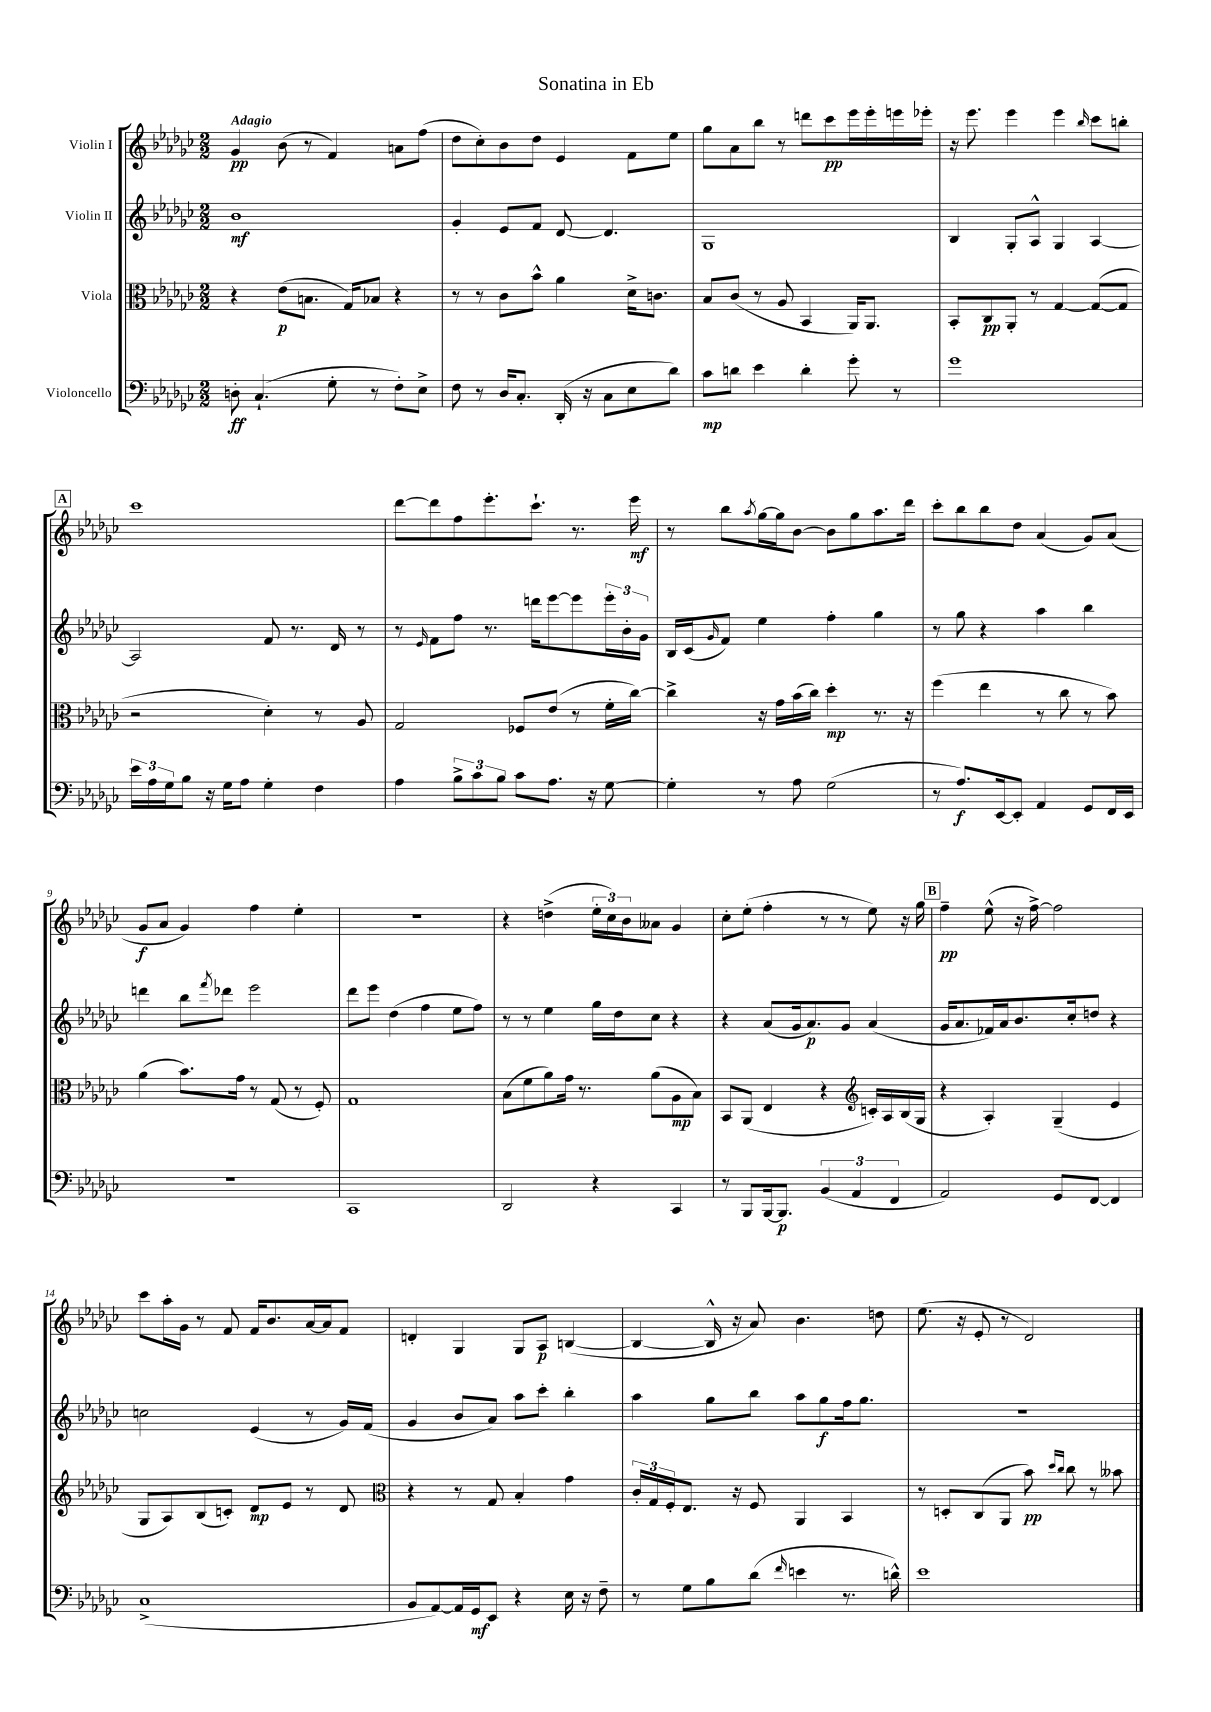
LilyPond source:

\header { title = "Sonatina in Eb" }
<<
\new StaffGroup <<
\new Staff = "s0" \with { instrumentName = "Violin I" } {
    \clef treble \key ges \major \numericTimeSignature \time 2/2 \tempo "Adagio"
    ges'4\pp bes'8( r8 f'4) a'8 f''8( |
    des''8 ces''8-.) bes'8 des''8 ees'4 f'8 ees''8 |
    ges''8 aes'8 bes''8 r8 d'''8 ces'''8\pp ees'''16 ees'''16-. e'''16 ees'''16-. |
    r16 ees'''8. ees'''4 ees'''4 \grace { bes''16 } ces'''8 b''8-. |
    \mark \markup { \box "A" } ces'''1 |
    des'''8~ des'''8 f''8 ees'''8.-. ces'''8.-! r8. ees'''16\mf |
    r8 bes''8 \acciaccatura { aes''8 } ges''16~ ges''16 bes'8~ bes'8 ges''8 aes''8. des'''16 |
    ces'''8-. bes''8 bes''8 des''8 aes'4( ges'8) aes'8( |
    ges'8\f aes'8 ges'4) f''4 ees''4-. |
    r1 |
    r4 d''4->( \tuplet 3/2 { ees''16-. ces''16) bes'16 } aeses'8 ges'4 |
    ces''8-. ees''8-.( f''4-. r8 r8 ees''8) r16 ges''16 |
    \mark \markup { \box "B" } f''4--\pp ees''8-^( r16 f''16~->) f''2 |
    ces'''8 aes''16-. ges'16 r8 f'8 f'16 bes'8. aes'16~ aes'16 f'8 |
    d'4-. ges4 ges8 aes8\p b4~( |
    b4~ b16-^ r16 aes'8) bes'4. d''8 |
    ees''8.( r16 ees'8-. r8 des'2) \bar "|." |
}
\new Staff = "s1" \with { instrumentName = "Violin II" } {
    \clef treble \key ges \major \numericTimeSignature \time 2/2
    bes'1\mf |
    ges'4-. ees'8 f'8 des'8~ des'4. |
    ges1 |
    bes4 ges8-. aes8-^ ges4 aes4~ |
    \mark \markup { \box "A" } aes2 f'8 r8. des'16 r8 |
    r8 \grace { ees'16 } f'8 f''8 r8. d'''16 ees'''8~ ees'''8 \tuplet 3/2 { ees'''16-. bes'16-. ges'16 } |
    bes16 ces'16( \grace { ges'16 } f'8) ees''4 f''4-. ges''4 |
    r8 ges''8 r4 aes''4 bes''4 |
    d'''4 bes''8 \acciaccatura { f'''8 } des'''8 ees'''2 |
    des'''8 ees'''8 des''4( f''4 ees''8 f''8) |
    r8 r8 ees''4 ges''16 des''16 ces''8 r4 |
    r4 aes'8( ges'16 aes'8.\p) ges'8 aes'4( |
    \mark \markup { \box "B" } ges'16 aes'8. fes'16) aes'16 bes'8. ces''16-. d''8 r4 |
    c''2 ees'4( r8 ges'16) f'16( |
    ges'4 bes'8 aes'8) aes''8 ces'''8-. bes''4-. |
    aes''4 ges''8 bes''8 aes''8 ges''8\f f''16 ges''8. |
    R1 \bar "|." |
}
\new Staff = "s2" \with { instrumentName = "Viola" } {
    \clef alto \key ges \major \numericTimeSignature \time 2/2
    r4 ees'8\p( b8. ges16) bes8 r4 |
    r8 r8 ces'8 bes'8-^ aes'4 des'16-> c'8. |
    bes8 ces'8( r8 aes8 bes,4 aes,16) aes,8. |
    bes,8-. ces8\pp aes,8-. r8 ges4~ ges8~( ges8 |
    \mark \markup { \box "A" } r2 des'4-.) r8 aes8 |
    ges2 fes8 ees'8( r8 f'16-. ces''16~) |
    ces''4-> r16 ges'16 bes'16( ces''16) des''4-.\mp r8. r16 |
    f''4( ees''4 r8 ces''8 r8 bes'8) |
    aes'4( bes'8.) ges'16 r8 ges8( r8 f8-.) |
    ges1 |
    bes8( f'8 aes'8) ges'16 r8. aes'8( aes8\mp bes8) |
    bes,8 aes,8( ees4 r4 \clef treble c'16-.) aes16 bes16( ges16 |
    \mark \markup { \box "B" } r4 aes4-.) ges4--( ees'4 |
    ges8 aes8) bes8( c'8-.) des'8\mp ees'8 r8 des'8 |
    \clef alto r4 r8 ges8 bes4-. ges'4 |
    \tuplet 3/2 { ces'16-. ges16 f16-. } ees8. r16 f8 aes,4 bes,4 |
    r8 d8-. ces8( aes,8 bes'8\pp) \grace { des''16 ces''16 } ces''8 r8 beses'8 \bar "|." |
}
\new Staff = "s3" \with { instrumentName = "Violoncello" } {
    \clef bass \key ges \major \numericTimeSignature \time 2/2
    d8-.\ff ces4.-!( ges8-. r8 f8-.) ees8-> |
    f8 r8 des16 ces8.-. des,16-.( r16 ces8 ees8 des'8) |
    ces'8\mp d'8 ees'4 d'4-. ges'8-. r8 |
    ges'1 |
    \mark \markup { \box "A" } \tuplet 3/2 { ees'16 aes16 ges16 } bes8 r16 ges16 aes8 ges4-. f4 |
    aes4 \tuplet 3/2 { bes8-> ces'8 bes8 } ces'8 aes8. r16 ges8~ |
    ges4-. r8 aes8 ges2( |
    r8 aes8.\f) ees,16~ ees,8-. aes,4 ges,8 f,16 ees,16 |
    r1 |
    ces,1 |
    des,2 r4 ces,4 |
    r8 bes,,8 bes,,16~ bes,,8.\p \tuplet 3/2 { bes,4( aes,4 f,4 } |
    \mark \markup { \box "B" } aes,2) ges,8 f,8~ f,4 |
    ces1->( |
    bes,8 aes,8~) aes,16 ges,16\mf ees,8 r4 ees16 r16 f8-- |
    r8 ges8 bes8 des'8( \grace { f'16 } e'4 r8. d'16-^) |
    ees'1 \bar "|." |
}
>>
>>
